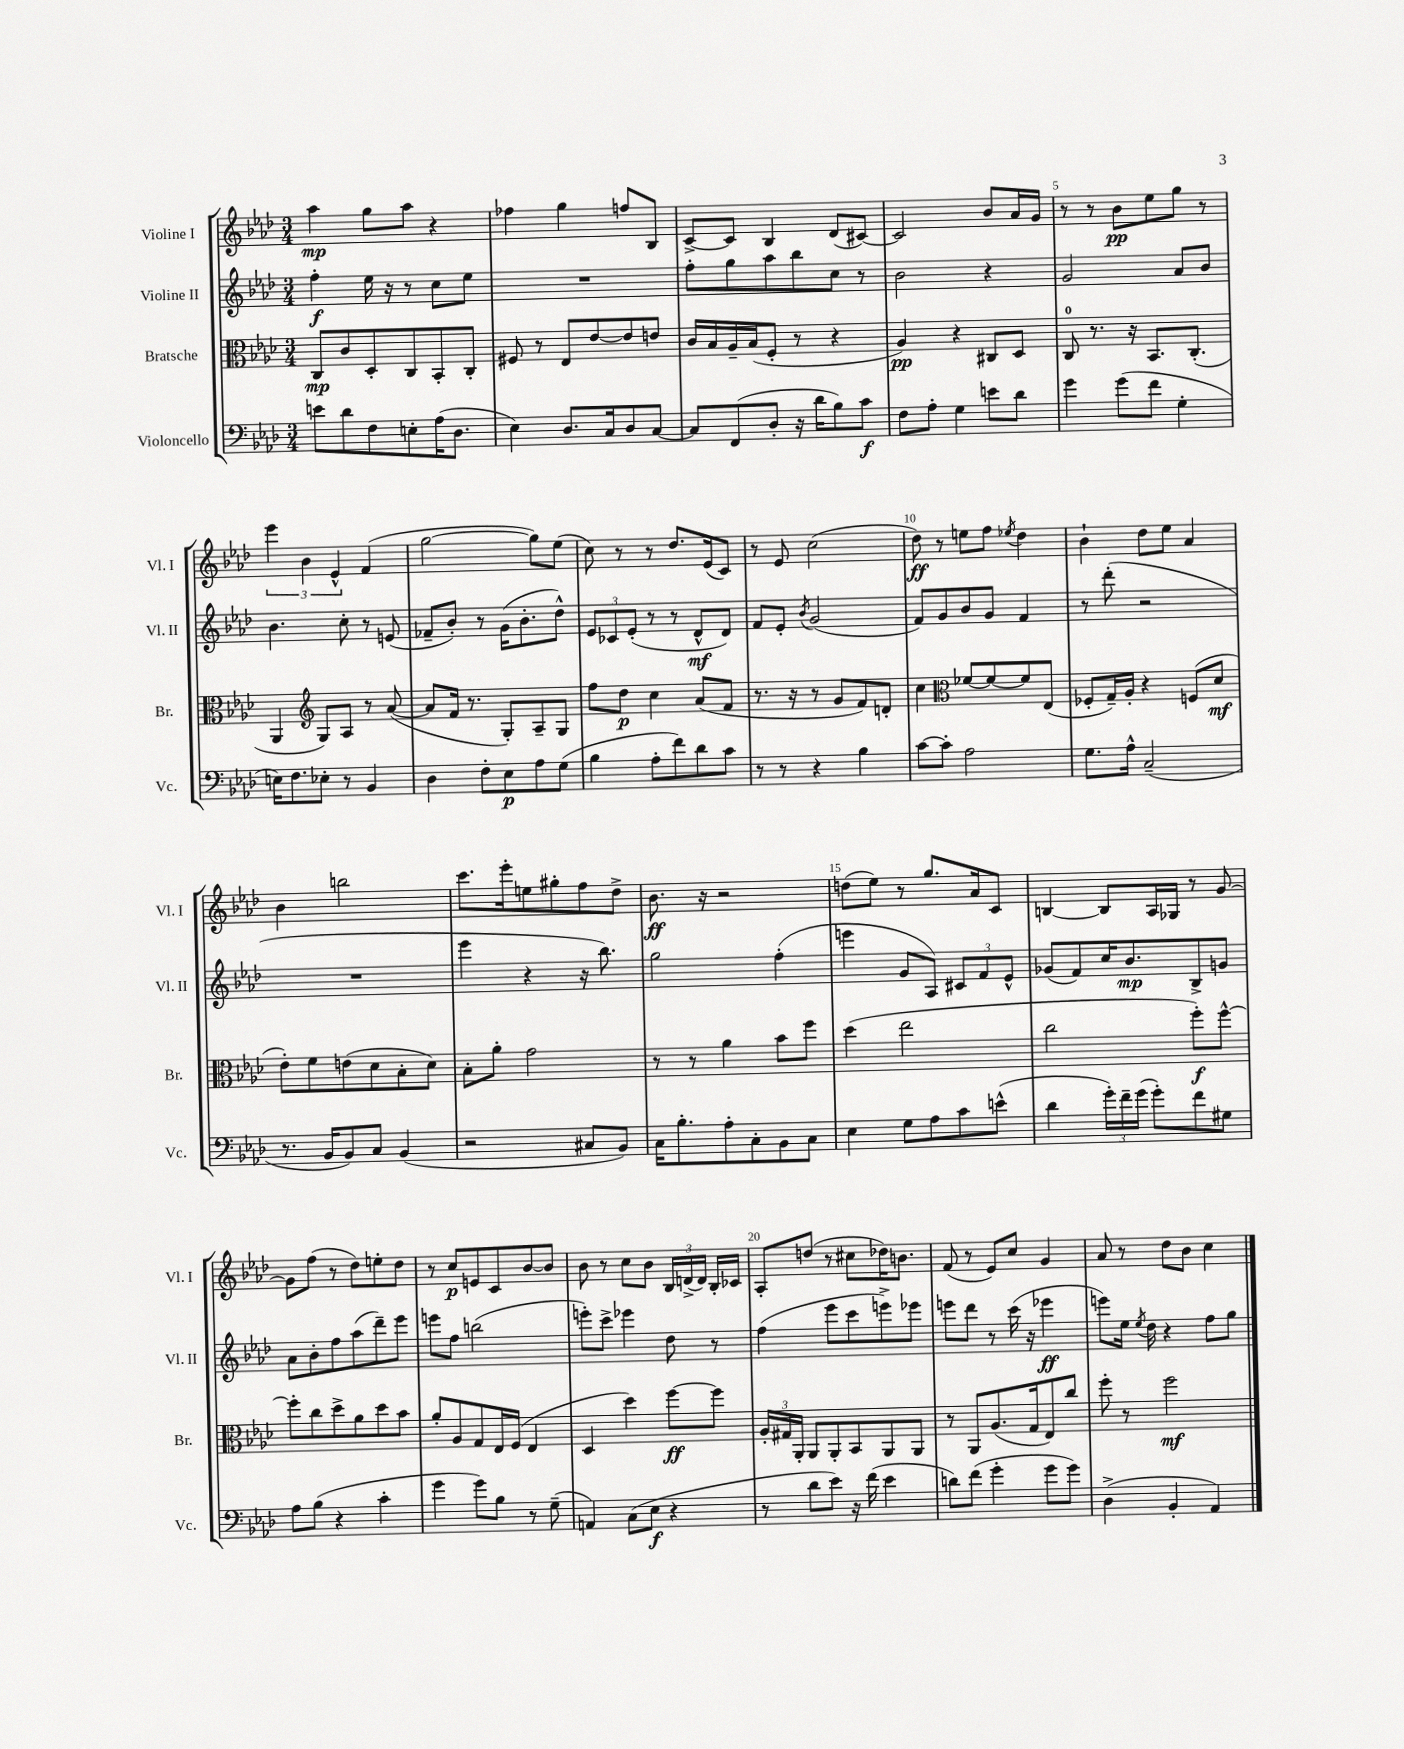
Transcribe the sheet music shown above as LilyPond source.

<<
\new StaffGroup <<
\new Staff = "s0" \with { instrumentName = "Violine I" shortInstrumentName = "Vl. I" } {
    \clef treble \key aes \major \numericTimeSignature \time 3/4
    \autoBeamOff aes''4\mp g''8[ aes''8] r4 |
    fes''4 g''4 f''8[ bes8] |
    c'8[~-> c'8] bes4 des'8[( cis'8]~) |
    cis'2 bes'8[ aes'16 g'16] |
    r8 r8 bes'8[\pp ees''8 g''8] r8 |
    \tuplet 3/2 { ees'''4 bes'4 ees'4-^ } f'4( |
    g''2~ g''8[) ees''8]( |
    c''8) r8 r8 des''8.[ ees'16( c'8]) |
    r8 ees'8 c''2( |
    des''8\ff) r8 e''8[ f''8] \acciaccatura { ees''8 } des''4 |
    bes'4-! des''8[ ees''8] aes'4 |
    bes'4 b''2 |
    c'''8.[ ees'''16-. e''8 gis''8-. f''8 des''8]-> |
    bes'8.\ff r16 r2 |
    d''8[( ees''8]) r8 g''8.[ aes'16 c'8] |
    b4~ b8[ aes16 ges16] r8 g'8~ |
    g'8[ f''8]( r8 des''8[) e''8-. des''8] |
    r8 c''8[\p e'8 c'8 bes'8~ bes'8] |
    bes'8 r8 c''8[ bes'8] \tuplet 3/2 { bes16[ d'16->( d'16]) } bes16[-. ces'16] |
    aes8[-. d''8]( r8 cis''8[ des''16) b'8.] |
    f'8( r8 ees'8[) c''8] g'4 |
    aes'8 r8 des''8[ bes'8] c''4 \bar "|." |
}
\new Staff = "s1" \with { instrumentName = "Violine II" shortInstrumentName = "Vl. II" } {
    \clef treble \key aes \major \numericTimeSignature \time 3/4
    \autoBeamOff f''4-.\f ees''16 r16 r8 c''8[ ees''8] |
    R2. |
    f''8[-. g''8 aes''8 bes''8 c''8] r8 |
    bes'2 r4 |
    g'2 aes'8[ bes'8] |
    bes'4. c''8-. r8 e'8( |
    fes'8[-- bes'8]-.) r8 g'16[( bes'8.-. des''8]-^) |
    \tuplet 3/2 { ees'8[ ces'8 ees'8]-.( } r8 r8 des'8[-^\mf des'8]) |
    f'8[ ees'8]-. \acciaccatura { bes'8 } g'2( |
    f'8[) g'8 bes'8 g'8] f'4 |
    r8 des'''8-.( r2 |
    R2. |
    ees'''4 r4 r16 bes''8.) |
    g''2 f''4-.( |
    e'''4 g'8[ aes8]) \tuplet 3/2 { cis'8[ f'8 ees'8]-^ } |
    ges'8[( f'8) c''16 bes'8.\mp bes8-> g'8] |
    aes'8[ bes'8-. f''8 aes''8( des'''8--) ees'''8] |
    e'''8[ f''8] b''2( |
    e'''8[-.) c'''8]-> ees'''4 des''8 r8 |
    f''4( ees'''8[ c'''8 e'''8->) ees'''8] |
    e'''8[ des'''8] r8 c'''16( r16 ees'''4\ff |
    e'''8[) ees''16] \acciaccatura { ees''8 } des''16 r4 f''8[ g''8] \bar "|." |
}
\new Staff = "s2" \with { instrumentName = "Bratsche" shortInstrumentName = "Br." } {
    \clef alto \key aes \major \numericTimeSignature \time 3/4
    \autoBeamOff c8[\mp c'8 des8-. c8 bes,8-. c8]-. |
    fis8 r8 ees8[ ees'8~ ees'8 e'8] |
    c'16[ bes16 aes16-- bes16( f8]-. r8 r4 |
    aes4\pp) r4 cis8[ des8] |
    c8-0 r8. r16 bes,8.[ c8.]-.( |
    aes,4 \clef treble g8[) aes8] r8 aes'8~( |
    aes'8[ f'16] r8. g8[-.) aes8-- g8] |
    f''8[ des''8]\p c''4 aes'8[( f'8] |
    r8. r16 r8 g'8[ f'8) d'8]-. |
    c''4 \clef alto fes'8[~ fes'8~ fes'8 ees8]( |
    fes8[-. g16--) aes16]-. r4 f8[( des'8]\mf |
    ees'8[-.) f'8 e'8( des'8 bes8-. des'8]) |
    bes8[-. aes'8]-. g'2 |
    r8 r8 aes'4 bes'8[ f''8] |
    des''4( ees''2 |
    c''2 f''8[-.\f) f''8]~-^ |
    f''8[-. c''8 des''8-> aes'8 des''8 bes'8] |
    aes'8[-. aes8 g8 ees16 f16]( ees4 |
    des4 des''4) f''8[~\ff f''8] |
    \tuplet 3/2 { aes16[-. gis16 aes,16]-. } aes,8[ aes,8-. bes,8 aes,8 aes,8] |
    r8 aes,8[ aes8.( g16 ees8) c''8] |
    f''8-. r8 f''2\mf \bar "|." |
}
\new Staff = "s3" \with { instrumentName = "Violoncello" shortInstrumentName = "Vc." } {
    \clef bass \key aes \major \numericTimeSignature \time 3/4
    \autoBeamOff e'8[ des'8 f8 e8-. aes16( des8.] |
    ees4) des8.[ c16 des8 c8]~ |
    c8[ f,8( des8]-. r16 des'16[ bes8) c'8]\f |
    f8[ aes8]-. g4 e'8[ des'8] |
    g'4 g'8[( f'8] g4-. |
    e16[) f8. ees8]-. r8 bes,4 |
    des4 f8[-. ees8\p aes8 g8]( |
    bes4 aes8[-. f'8) des'8 c'8] |
    r8 r8 r4 bes4 |
    c'8[~ c'8]-. aes2 |
    g8.[ aes16]-^ c2--( |
    r8. bes,16[ bes,8) c8] bes,4( |
    r2 cis8[ bes,8]) |
    c16[ bes8.-. aes8-. c8-. bes,8 c8] |
    ees4 g8[ aes8 c'8 e'8]-^( |
    des'4 \tuplet 3/2 { g'16[-.) f'16-- g'16]( } g'8[-.) f'8 gis8] |
    aes8[ bes8]( r4 c'4-. |
    g'4 g'8[) bes8] r8 g8--( |
    a,4) c8[( ees8]\f r4 |
    r8 des'8[ ees'8]) r16 f'16( ees'4 |
    d'8[) f'8]( g'4-. g'8[ g'8]) |
    des4->( bes,4-. aes,4) \bar "|." |
}
>>
>>
\layout { \context { \Score \override BarNumber.break-visibility = ##(#f #t #t) barNumberVisibility = #(every-nth-bar-number-visible 5) } }
